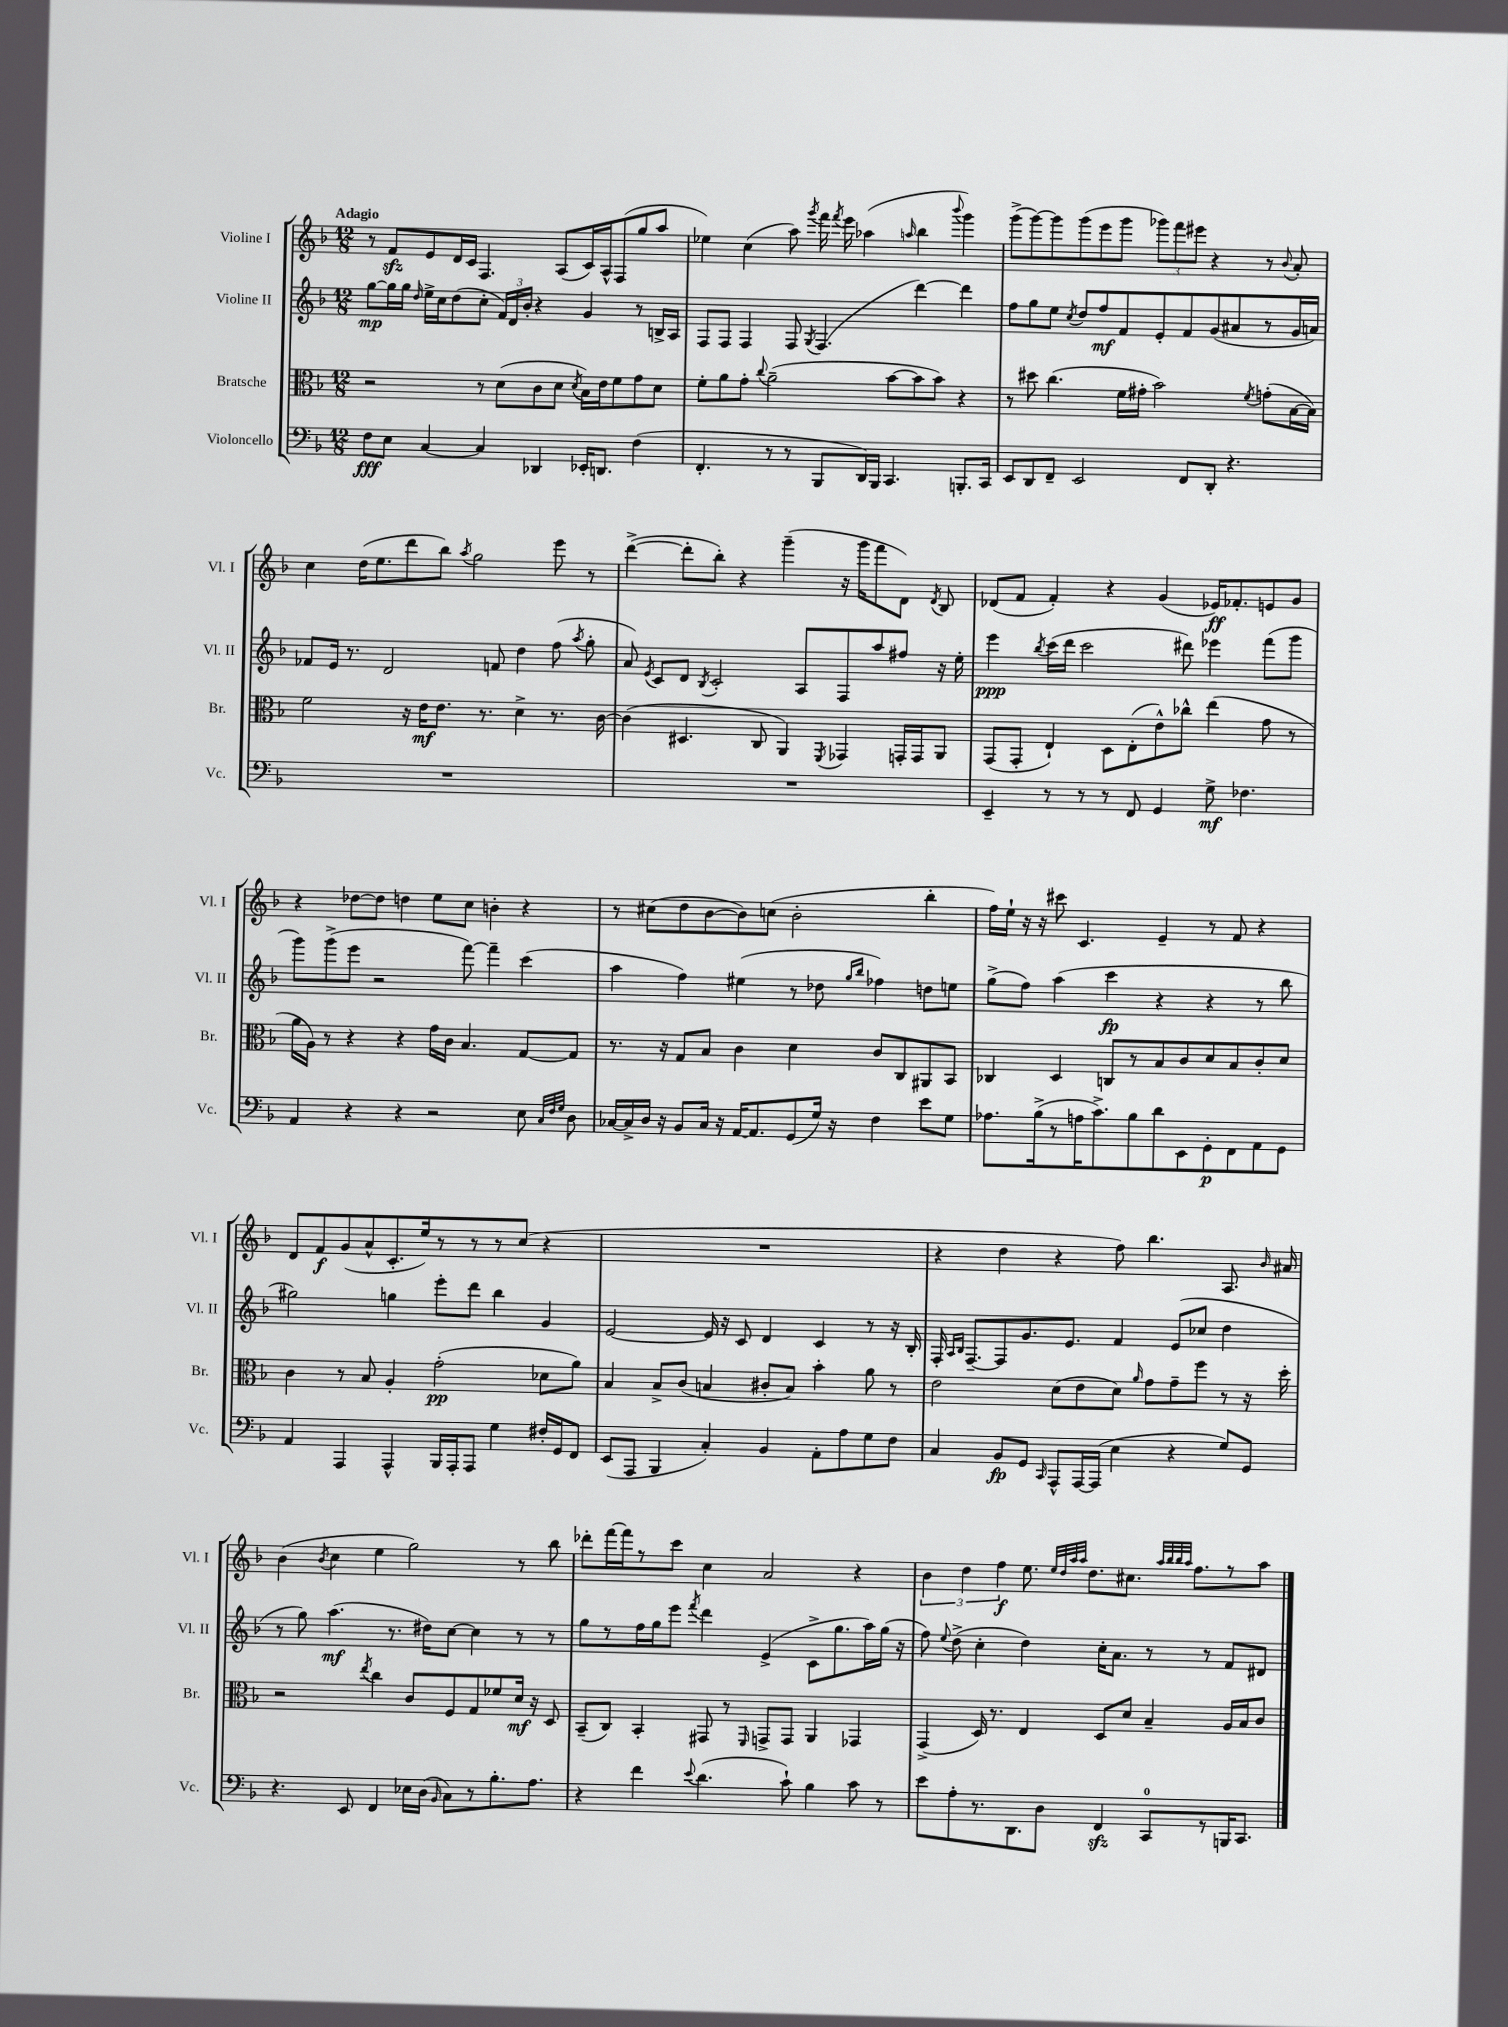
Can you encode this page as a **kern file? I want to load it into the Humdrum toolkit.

**kern	**kern	**kern	**kern
*staff4	*staff3	*staff2	*staff1
*clefF4	*clefC3	*clefG2	*clefG2
*k[b-]	*k[b-]	*k[b-]	*k[b-]
*M12/8	*M12/8	*M12/8	*M12/8
8F	2r	[8gg	8r
8E	.	16gg]	8f
.	.	16gg	.
.	.	16qqdd	.
[4C	.	16ee^	8e
.	.	16cc	.
.	.	(8dd	16d
.	.	.	16c
4C]	8r	8cc'	4.F
.	(8d	24f)	.
.	.	24d	.
.	.	24b-'	.
4DD-	8c	4r	.
.	8d	.	(8A
.	8qd	.	.
16EE-'	16B-)	4g	16c)
8.DD	16e	.	16A^^
.	8f	.	(8F
(4F	8g	8r	8gg
.	8d	16B^	8aa
.	.	16A	.
=	=	=	=
4.FF'	8f'	8F	4ee-)
.	8a	8F	.
.	8g'	4F	(4cc
.	8qqcc	.	.
8r	(2a~	.	.
8r	.	8F	8aa)
.	.	8qG	8qggg
8BBB-	.	(4.F	16fff
.	.	.	8qfff
.	.	.	16eee
16DD)	.	.	(4aa-
16BBB-	.	.	.
4.CC	[8b-	.	.
.	.	.	16qqaa
.	8b-]	[4ddd)	4bb-
.	8b-)	.	.
.	.	.	8qqbbb-
8.BBB'	4r	4ddd]	4ggg)
16CC	.	.	.
=	=	=	=
8EE	8r	8ff	(8ggg^
8DD	8dd#	8gg	[8ggg)
8FF~	(4.cc	8ee	8ggg]
.	.	8qcc	.
2EE	.	8dd	(8ggg
.	.	8ff	8eee
.	16f	8f	8ggg
.	16g#'	.	.
.	2b-)	8e'	12ggg-)
.	.	.	12fff
8FF	.	8f	.
.	.	.	12eee#
8DD'	.	(8g	4r
4.r	.	8a#	.
.	8qf	.	.
.	(8g'	8r	8r
.	.	.	8qqb-
.	[16B-	16g	8a'
.	16B-])	16a)	.
=	=	=	=
1.r	2f	8f-	4cc
.	.	16e	.
.	.	8.r	.
.	.	.	(16dd
.	.	.	8.ee
.	.	2d	.
.	16r	.	8ddd
.	16e	.	.
.	8.e	.	8bb-)
.	.	.	8qaa
.	.	.	2gg
.	8.r	.	.
.	.	8f	.
.	4d^	4dd	.
.	8.r	(8ff	8eee
.	.	8qaa	.
.	.	8gg'	8r
.	[16c	.	.
=	=	=	=
1.r	(4c]	8a)	([4ddd^
.	.	8qe	.
.	.	8c	.
.	4.D#	8d	8ddd']
.	.	8qB-	.
.	.	2c'	8bb-')
.	.	.	4r
.	8C	.	.
.	4AA)	.	(4ggg~
.	.	8A	.
.	8qFF	.	.
.	4GG-	8F	16r
.	.	.	16ggg
.	.	8aa	8fff
.	16GG'	8ff#	8d)
.	16GG	.	.
.	.	.	8qd
.	8AA	16r	8B-
.	.	16ee'	.
=	=	=	=
4EE~	(8GG	4eee	(8d-
.	8GG'	.	8f
.	.	8qbb-	.
8r	4E`)	(16ccc	4f')
.	.	16ddd	.
8r	.	2ccc	.
8r	8D	.	4r
8FF	(8E'	.	.
4GG	8e^^)	.	(4g
.	8cc-^^	8ddd#)	.
8G^	(4ee	4eee-	16e-)
.	.	.	8.f-'
4.F-	.	.	.
.	8g	(8fff	8e
.	8r	8ggg	8g
=	=	=	=
4AA	16a	8ggg)	4r
.	16A)	.	.
.	8r	(8ggg^	.
4r	4r	8eee	[8dd-
.	.	2r	8dd-]
4r	4r	.	4dd
2r	16g	.	8ee
.	16c	.	.
.	4.B-	[8fff)	8cc
.	.	4fff~]	4b'
8E	[8G	(4ccc	4r
32qqC	.	.	.
32qqF	.	.	.
32qqG	.	.	.
8D	8G]	.	.
=	=	=	=
[16C-	8.r	4aa	8r
16C-^]	.	.	.
16D	.	.	(8cc#
16r	16r	.	.
8BB-	8G	4ff)	8dd
16C-	8B-	.	[8b-
16r	.	.	.
[16AA	4c	(4ee#	8b-])
8.AA]	.	.	.
.	.	.	(8cc
(8GG	4d	8r	2b-'
16G)	.	8dd-	.
16r	.	.	.
.	.	16qqgg	.
.	.	16qqbb-	.
4F	8c	4ff-)	.
.	8C	.	.
8e	8AA#	8dd	4bb-'
8G	8BB-	8ee	.
=	=	=	=
8.A-	4C-	(8gg^	16ff)
.	.	.	16ee`
.	.	8ff)	16r
(16B-^	.	.	16r
8r	4D	(4aa	8ccc#
16A	.	.	4.c
8.c^)	.	.	.
.	8C	4ccc	.
8B-	8r	.	.
8d	8B-	4r	4e~
8EE	8c	.	.
8GG'	8d	4r	8r
8FF	8B-	.	8f
8AA	8c'	8r	4r
8GG	8d	8bb-	.
=	=	=	=
4AA	4c	2gg#)	8d
.	.	.	8f
4AAA	8r	.	(8g
.	8B-	.	8a^^
4AAA^^	4A'	4gg	8.c'
.	.	.	16ee)
16BBB-	(2g'	8eee'	8r
16AAA'	.	.	.
8AAA	.	8ddd	8r
4G	.	4bb-	8r
.	.	.	(8cc
16F#'	8d-	4g	4r
16GG	.	.	.
8FF	8a)	.	.
=	=	=	=
(8EE	4B-	[2e	1.r
8AAA	.	.	.
4BBB-	8B-^	.	.
.	(8c	.	.
4C')	4B	16e]	.
.	.	16r	.
.	.	8c	.
4BB-	8c#'	4d	.
.	8B)	.	.
8AA'	4b-'	4c	.
8A	.	.	.
8G	8a	8r	.
8F	8r	16r	.
.	.	16B-'	.
=	=	=	=
4C	2e	16F'	4r
.	.	16qqA	.
.	.	16qqB-	.
.	.	[8.F~	.
8BB-	.	8F]	4dd
8GG	.	8.g	.
16qqCC	.	.	.
8AAA^^	(8d	.	4r
.	.	8.e	.
[16AAA	8e	.	.
(16AAA]	.	.	.
4E	8d)	4f	8ff)
.	16qqa	.	.
.	8g	.	4.bb-
4r	8g~	(8e	.
.	8ff	8cc-	.
8G)	8r	4dd	8.A
8GG	16r	.	.
.	.	.	16qqb-
.	16dd'	.	16a#
=	=	=	=
4.r	2r	8r	(4b-
.	.	8gg)	.
.	.	.	8qb-
.	.	(4.aa	4cc
8EE	.	.	.
.	8qee	.	.
4FF	4cc	.	4ee
.	.	8.r	.
16E-	8c	.	2gg)
(16D	.	16dd#)	.
16qqBB-	.	.	.
8C)	8F	[8cc	.
8r	8G	4cc]	.
8.B-'	8f-	.	.
.	16d	8r	8r
8.A	16r	.	.
.	8D	8r	8bb-
=	=	=	=
4r	(8BB-~	8gg	8ddd-'
.	8C)	8r	[16fff
.	.	.	16fff]
4f	4BB-'	16ff	8r
.	.	16gg	.
.	.	8eee	8ccc
8qqe	.	8qfff	.
(4.d	8GG#	4ddd	4cc
.	8r	.	.
.	16qqFF	.	.
.	8GG^	(4e^	2a
8c`)	8GG	.	.
4B-	4AA	8c^	.
.	.	8.gg	.
8c	4GG-	.	4r
.	.	16aa)	.
8r	.	(16gg	.
.	.	16r	.
=	=	=	=
8e	(4GG^	8ff)	6b-
.	.	8qqee	.
8A'	.	(8dd^	.
.	.	.	6dd
8.r	16D)	4cc'	.
.	8.r	.	.
.	.	.	6ff
8.DD	.	.	.
.	4E	4dd)	8.ee
8D	.	.	.
.	.	.	32qqee
.	.	.	32qqdd
.	.	.	32qqaa
.	.	.	32qqaa
.	.	.	8.dd
4FF	8D	16cc'	.
.	.	8.a	.
.	8d	.	8.cc#
8CC	4B-~	8r	.
.	.	.	32qqaa
.	.	.	32qqbb-
.	.	.	32qqbb-
.	.	.	32qqaa
.	.	.	8.ff
8r	.	8r	.
16BBB	16A	8f	8r
8.CC	16B-	.	.
.	8c	8d#	8aa
==	==	==	==
*-	*-	*-	*-
